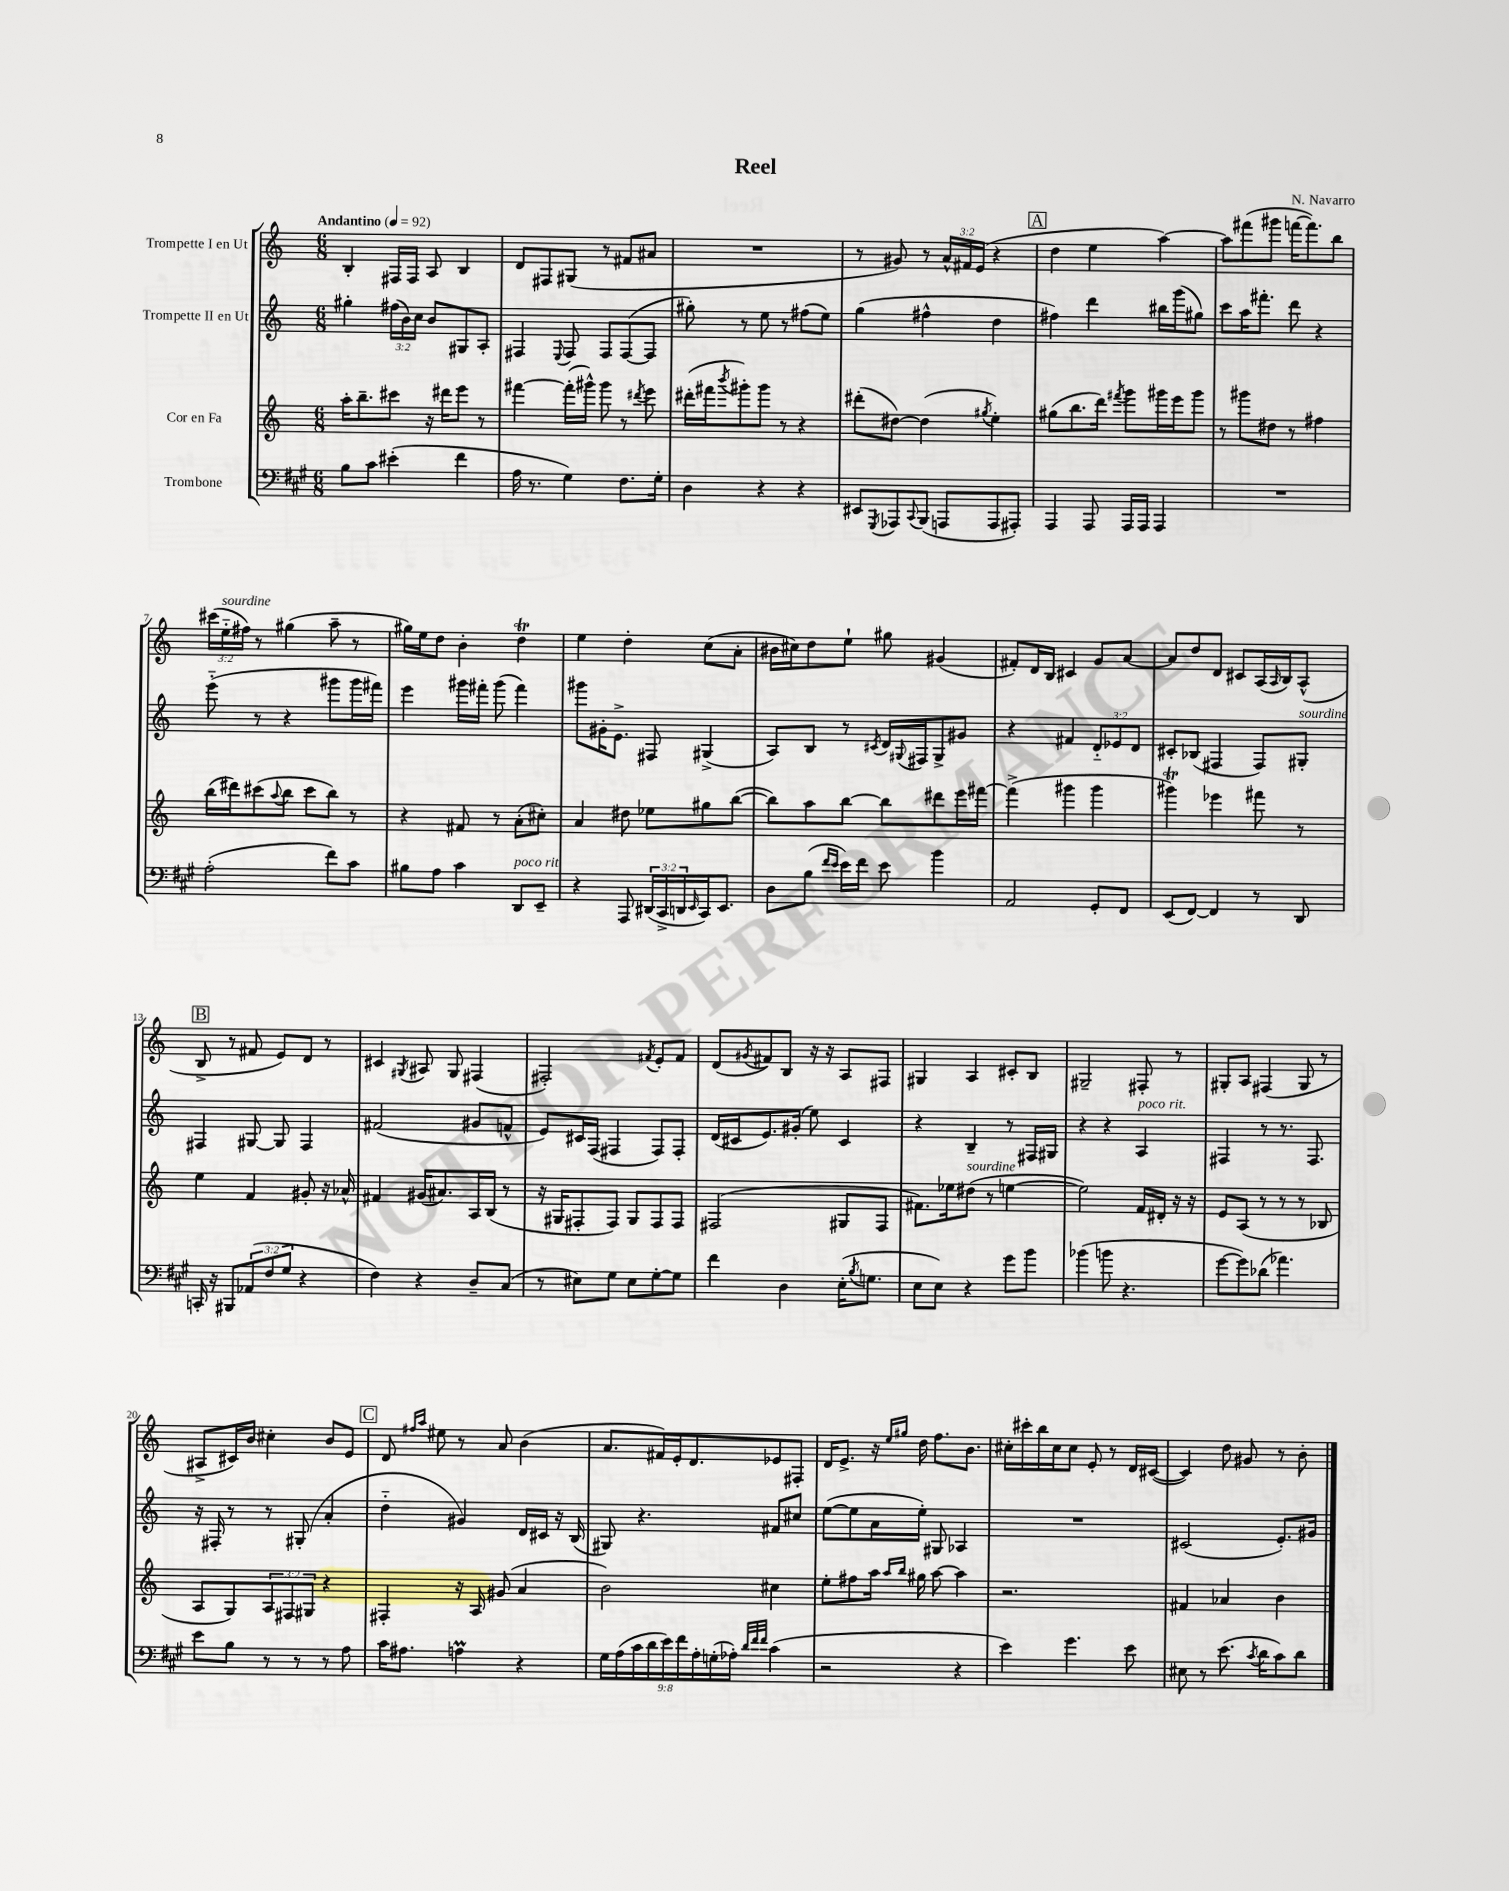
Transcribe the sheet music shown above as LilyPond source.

\header { title = "Reel" composer = "N. Navarro" }
<<
\new StaffGroup <<
\new Staff = "s0" \with { instrumentName = "Trompette I en Ut" } {
    \clef treble \key c \major \numericTimeSignature \time 6/8 \override Staff.TupletNumber.text = #tuplet-number::calc-fraction-text \tempo "Andantino" 4 = 92
    b4-. fis16 fis16 a8 b4 |
    d'8 fis8 gis8( r8 fis'8 ais'8 |
    R2. |
    r8 gis'8) r8 \tuplet 3/2 { a'16-^ fis'16 e'16( } r4 |
    \mark \markup { \box "A" } d''4 e''4 a''4~) |
    a''8 fis'''8( gis'''8 f'''16~ f'''8.) b''8 |
    \tuplet 3/2 { cis'''16( e''16-_^\markup { \italic "sourdine" } fis''16) } r8 gis''4( a''8-- r8 |
    gis''16) e''16 d''8 b'4-. d''4\trill |
    e''4 d''4-. c''8( a'8-. |
    bis'16 cis''16) d''8 e''8-! gis''8 gis'4( |
    fis'8-.) d'16 b16 cis'4 g'8 a'8~ |
    a'8 d''8 d'8 cis'8 a16( \grace { a16 } b16) a8-^( |
    \mark \markup { \box "B" } b8-> r8 fis'8 e'8) d'8 r8 |
    cis'4 \acciaccatura { gis8 } ais8 gis8 fis4( |
    fis2-.) \acciaccatura { fis'8 } e'8-. fis'8 |
    d'8( \acciaccatura { gis'8 } fis'8) b8 r16 r16 a8 fis8 |
    gis4 a4 cis'8-. b8 |
    gis2-- fis8-. r8 |
    gis8-. a8 fis4( gis8 r8 |
    ais8-> cis'16) b'16 cis''4-. b'8 e'8 |
    \mark \markup { \box "C" } d'8 \grace { fis''16 a''16 } eis''8 r8 a'8 b'4( |
    a'8. fis'16) e'16-. d'8. ees'8 fis8-. |
    d'16 e'8.-> r16 \grace { e''16 gis''16 } d''16 f''8. b'8. |
    cis''16-. cis'''16-. b''16 cis''16 cis''8 e'8-. r8 d'16 cis'16~( |
    cis'4) d''8 gis'8 r8 b'8-. \bar "|." |
}
\new Staff = "s1" \with { instrumentName = "Trompette II en Ut" } {
    \clef treble \key c \major \numericTimeSignature \time 6/8 \override Staff.TupletNumber.text = #tuplet-number::calc-fraction-text
    gis''4-. \tuplet 3/2 { fis''16( b'16) c''16 } b'8 gis8 a8-. |
    fis4 \appoggiatura { e8 } fis8 fis8 fis8~( fis8 |
    gis''8-.) r8 e''8 r8 fis''8( e''8) |
    g''4( fis''4-^ d''4 |
    \mark \markup { \box "A" } fis''4) d'''4 bis''16 g'''16( gis''8) |
    c'''8 a''16 fis'''8.-. d'''8 r4 |
    e'''8-_( r8 r4 gis'''8 gis'''16 fis'''16) |
    e'''4 gis'''16 fis'''16-. gis'''8( fis'''4) |
    gis'''8 gis'16-. e'8.-> fis8 gis4->( |
    a8) b8 r8 \acciaccatura { cis'8 } d'16 \appoggiatura { gis8 } fis16 gis8-> gis'8 |
    r4 fis'4 \tuplet 3/2 { d'8-_ ees'8 d'8 } |
    cis'8-. bes8( fis4 fis8) gis8-.^\markup { \italic "sourdine" } |
    \mark \markup { \box "B" } fis4 gis8~ gis8 fis4 |
    fis'2( gis'8 f'8-^ |
    e'8) cis'16 f16( fis4 fis8) fis8-. |
    d'16( cis'16 e'8.) gis'16-.( e''8) cis'4 |
    r4 b4-- r8 fis16 gis16 |
    r4 r4 a4^\markup { \italic "poco rit." } |
    fis4 r8 r8. fis8. |
    r16 fis16-. r8 r8 gis8-.( a'4-. |
    \mark \markup { \box "C" } d''4-_ gis'4) d'16 cis'16 r16 b16( |
    gis8) r4. fis'8 cis''8 |
    e''8~( e''8 a'16 e''16-.) gis8 aes4 |
    R2. |
    cis'2( e'8.-.) gis'16 \bar "|." |
}
\new Staff = "s2" \with { instrumentName = "Cor en Fa" } {
    \clef treble \key c \major \numericTimeSignature \time 6/8 \override Staff.TupletNumber.text = #tuplet-number::calc-fraction-text
    a''16-. b''8.-- cis'''8 r16 dis'''16 e'''8 r8 |
    fis'''4~ fis'''16-.( gis'''16-^) gis'''8 r8 \acciaccatura { dis'''8 } e'''8 |
    dis'''16-.( fis'''16 \acciaccatura { b'''8 } gis'''8-.) gis'''8 r8 r4 |
    dis'''8-.( dis''8~) dis''4( \acciaccatura { gis''8 } e''4-.) |
    \mark \markup { \box "A" } gis''8( b''8. d'''16) \acciaccatura { fis'''8 } g'''8 gis'''16 e'''16 gis'''8 |
    r8 gis'''8 dis''8 r8 fis''4 |
    b''16( dis'''16) cis'''8( \appoggiatura { a''8 } b''8 cis'''8 b''8) r8 |
    r4 fis'8 r8 a'8-.( cis''8-.) |
    a'4 dis''8 ees''8 gis''8 b''8~( |
    b''8) a''8 b''8~ b''8 dis'''8 e'''16 fis'''16~ |
    fis'''4->( gis'''4 gis'''4 |
    gis'''4\trill) ees'''4 fis'''8 r8 |
    \mark \markup { \box "B" } e''4 f'4 gis'8-. r16 aes'16-^ |
    fis'4 gis'16( ais'8.) a16 b16( r8 |
    r16 gis16 fis8-. fis8) gis8 fis8 fis8 |
    fis2( gis8 fis8 |
    fis'8.) ees''16 dis''8^\markup { \italic "sourdine" }( r8 e''4~ |
    e''2) f'16 dis'16-. r16 r16 |
    e'8 a8( r8 r8 r8 bes8 |
    a8 g8) \tuplet 3/2 { a8 fis8 gis8 } r4 |
    \mark \markup { \box "C" } fis4-. r16 a16 gis'8( a'4 |
    b'2) cis''4 |
    e''8-. fis''8 a''16 \grace { a''16 b''16 } gis''16 a''8~ a''4 |
    r2. |
    fis'4 aes'4 b'4 \bar "|." |
}
\new Staff = "s3" \with { instrumentName = "Trombone" } {
    \clef bass \key a \major \numericTimeSignature \time 6/8 \override Staff.TupletNumber.text = #tuplet-number::calc-fraction-text
    b8 cis'8 eis'4-.( fis'4 |
    a16 r8. gis4) fis8. gis16-. |
    d4 r4 r4 |
    eis,8 \acciaccatura { gis,,8 } aes,,8 \appoggiatura { cis,8 } b,,8( a,,8 a,,8 ais,,8-.) |
    \mark \markup { \box "A" } a,,4 a,,8 a,,16 a,,16 a,,4 |
    R2. |
    a2-.( fis'8) cis'8 |
    bis8 a8 cis'4 d,8^\markup { \italic "poco rit." } e,8-- |
    r4 a,,8 \tuplet 3/2 { dis,16( cis,16-> d,16 } \grace { e,16 } cis,16) e,8. |
    d8 b8( \grace { fis'16 e'16 } e'16) fis'16 e'8 b'4 |
    a,2 gis,8-. fis,8 |
    e,8( fis,8~) fis,4 r8 d,8 |
    \mark \markup { \box "B" } c,16-. r16 bis,,8 \tuplet 3/2 { aes,8( fis8 gis8 } r4 |
    fis4) r4 d8-- cis8( |
    r8 eis8) gis8 eis8 gis8~-. gis8 |
    fis'4 d4 e16-.( \acciaccatura { b8 } g8. |
    e8 e8) r4 gis'8 b'8 |
    bes'4( b'8 r4. |
    gis'8~ gis'8) des'8( aes'4.) |
    e'8 b8 r8 r8 r8 a8 |
    \mark \markup { \box "C" } cis'16 ais8. a4\prall r4 |
    \tuplet 9/8 { gis16 a16( cis'16 d'16 e'16) fis'16 a16-. g16-.( aes16-.) } \grace { d'32 fis'32 fis'32 } cis'4( |
    r2 r4 |
    e'4) gis'4. e'8 |
    eis8 r8 e'8.( \acciaccatura { cis'8 } d'16 cis'8) d'8 \bar "|." |
}
>>
>>
